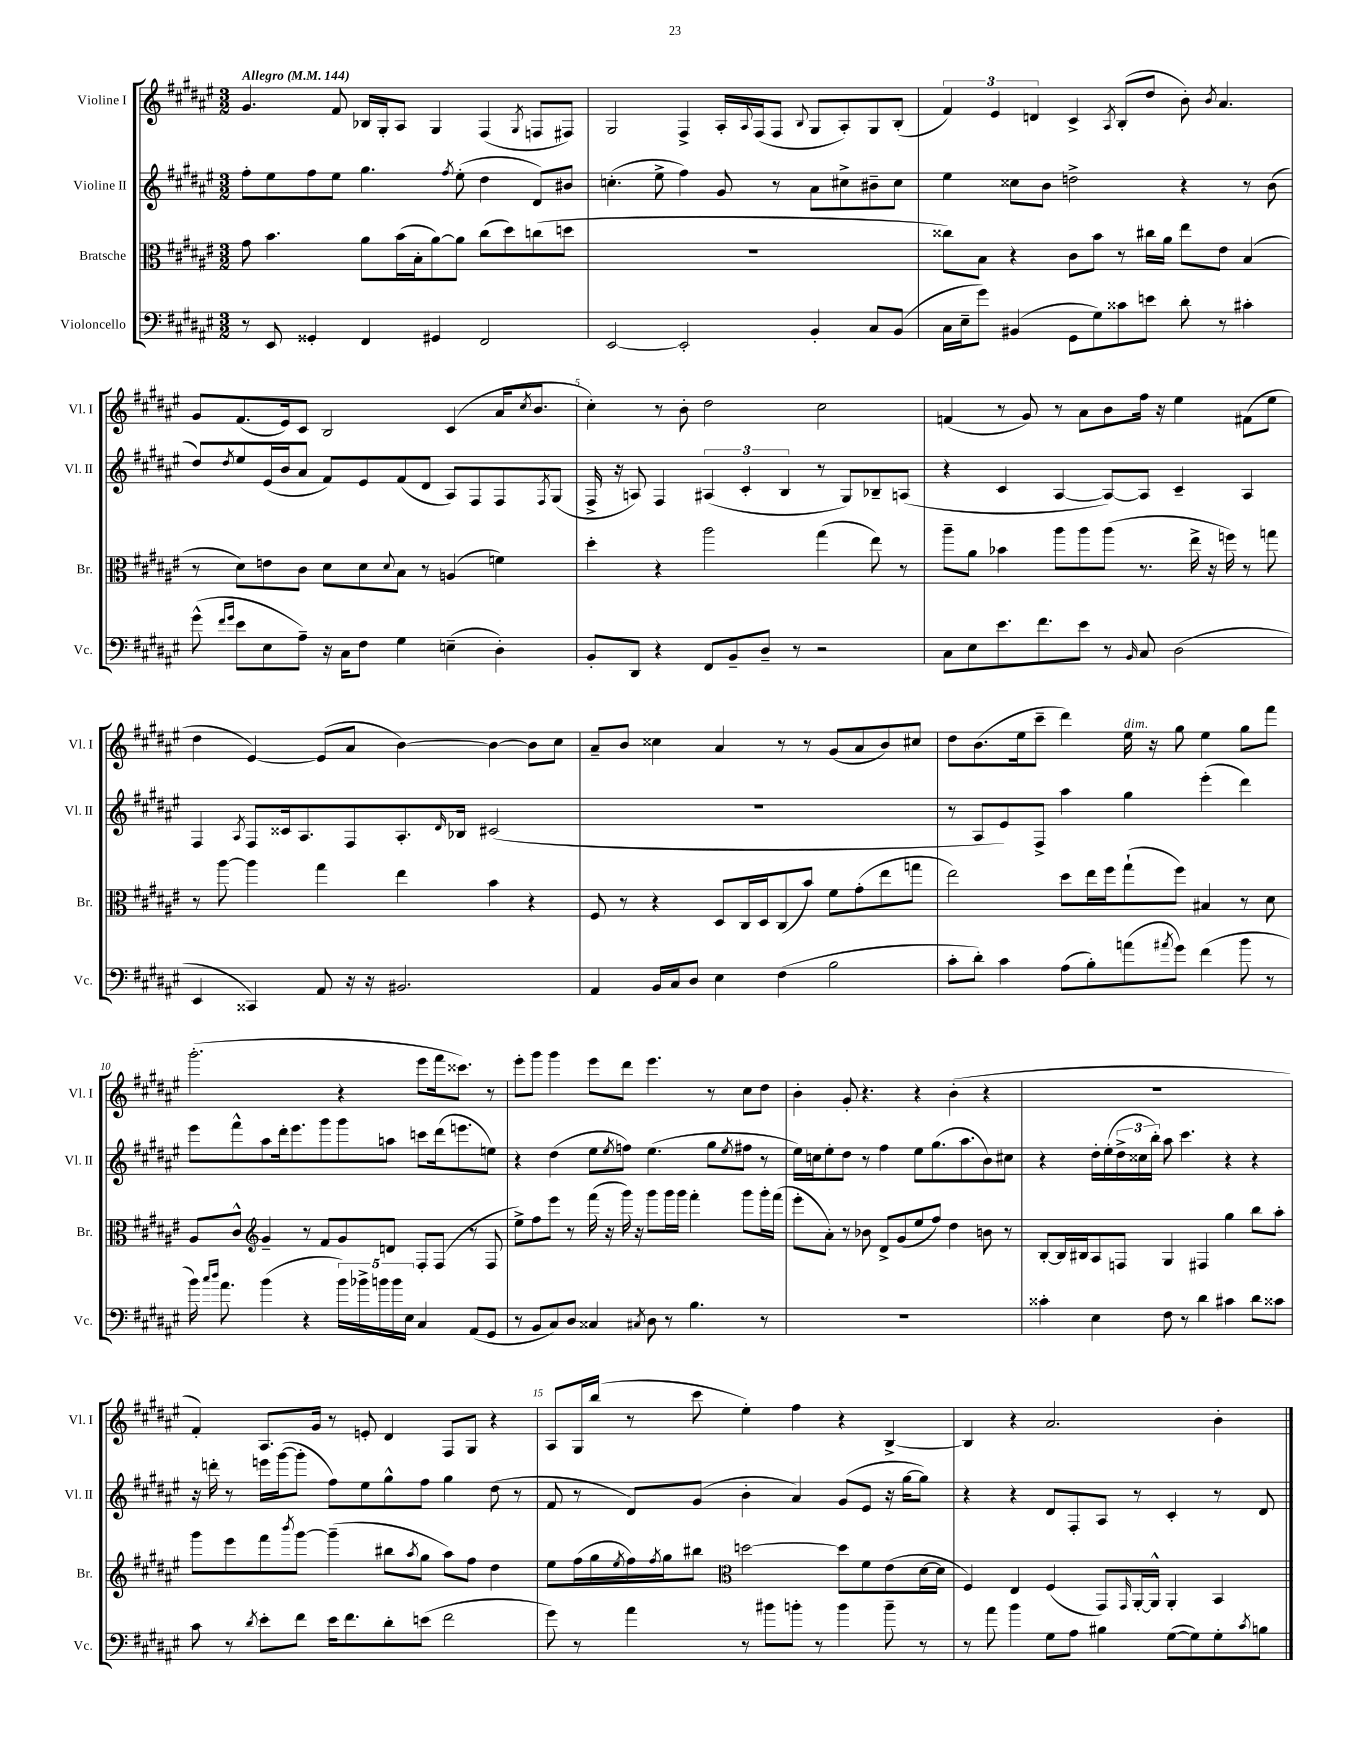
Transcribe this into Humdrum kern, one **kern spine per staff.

**kern	**kern	**kern	**kern
*part4	*part3	*part2	*part1
*staff4	*staff3	*staff2	*staff1
*I"Violoncello	*I"Bratsche	*I"Violine II	*I"Violine I
*I'Vc.	*I'Br.	*I'Vl. II	*I'Vl. I
*clefF4	*clefC3	*clefG2	*clefG2
*k[f#c#g#d#a#e#]	*k[f#c#g#d#a#e#]	*k[f#c#g#d#a#e#]	*k[f#c#g#d#a#e#]
*M3/2	*M3/2	*M3/2	*M3/2
*MM144	*MM144	*MM144	*MM144
=1	=1	=1	=1
!	!	!	!LO:TX:a:B:t=Allegro
8r	8g#\	8ff#'\L	4.g#/
8EE#/	4.b\	8ee#\	.
4GG##X'/	.	8ff#\	.
.	.	8ee#\J	8f#/
4FF#/	8a#\L	4.gg#\	16B-X/LL
.	.	.	16G#'/J
.	(16b\L	.	8A#/J
.	16B'\J	.	.
4GG#X/	[8a#\)	.	4G#/
.	.	8qff#/	.
.	8a#\J]	(8ee#'\	.
2FF#/	(8cc#\L	4dd#\	(4F#/
.	8dd#\)	.	.
.	.	.	8qG#/
.	(8ccn\	8d#/L)	8Fn/L
.	8ddn\J	8b#X/J	8F#X/J)
=2	=2	=2	=2
[2EE#/	1.r	(4.ccn'\	2G#/
.	.	8ee#^\	.
2EE#'/]	.	4ff#\)	4F#^/
.	.	8g#/	16A#'/LL
.	.	.	8qqA#/
.	.	.	(16F#/J
.	.	8r	8F#/J
.	.	.	8qqB/
4BB'/	.	8a#\L	8G#/L
.	.	8cc#X^\	8A#'/)
8C#/L	.	8b#X~\	8G#/
(8BB/J	.	8cc#\J	(8B'/J
=3	=3	=3	=3
16C#\LL	8cc##X\L)	4ee#\	6f#/)
16E#~\J	.	.	.
8g#\J)	8B\J	.	.
.	.	.	6e#/
(4BB#X/	4r	8cc##X\L	.
.	.	.	6dn/
.	.	8b\J	.
8GG#\L	8c#\L	2ddn^\	4c#^/
8G#\)	8b\J	.	.
.	.	.	8qA#/
8c##X\	8r	.	(8B'/L
8en\J	16cc#X\LL	.	8dd#/J
.	16a#\JJ	.	.
8d#'\	8ee#\L	4r	8b'\)
.	.	.	8qb/
8r	8e#\J	.	4.a#/
4c#X'\	(4B/	8r	.
.	.	(8b\	.
!!LO:LB:g=z
=4	=4	=4	=4
(8g#^^\	8r	8dd#/L)	8g#/L
16qqf#/LL	.	.	.
16qqg#/JJ	.	8qdd#/	.
8e#\L	8d#\L)	8ee#/	(8.f#/
8E#\	8en\	(16e#/L	.
.	.	16b/J	16e#/k)
8A#~\J)	8c#\J	8a#/J	8c#/J
16r	8d#\L	8f#/L)	2B/
16C#\KL	.	.	.
8F#\J	8d#\	8e#/	.
.	8qqd#/	.	.
4G#\	8B\J	(8f#/	.
.	8r	8d#/J	.
(4En~\	(4An/	8A#/L)	(4c#/
.	.	8F#/	.
4D#'\)	4fn\)	8F#/	16a#/KL
.	.	.	8qcc#/
.	.	.	8.b/J
.	.	8qF#/	.
.	.	(8G#/J	.
=5	=5	=5	=5
8BB'/L	4dd#'\	16F#^/	4cc#'\)
.	.	16r	.
8DD#/J	.	8An/)	.
4r	4r	4F#/	8r
.	.	.	8b'\
8FF#/L	2aa#\	(6A#X/	2dd#\
8BB~/	.	.	.
.	.	6c#'/	.
8D#~/J	.	.	.
.	.	6B/	.
8r	.	.	.
2r	(4gg#\	8r	2cc#\
.	.	8G#/L)	.
.	8ee#\)	8B-X~/	.
.	8r	(8An/J	.
=6	=6	=6	=6
8C#\L	8aa#~\L	4r	(4fn/
8E#\	8a#\J	.	.
8.e#\	4b-X\	4c#/	8r
.	.	.	8g#/)
8.f#\	.	.	.
.	8aa#\L	[4A#/	8r
8e#\J	8aa#\	.	8a#\L
8r	(8aa#\J	8A#/L_)	8b\
16qqBB/	.	.	.
8C#/	8.r	8A#/J]	16ff#\Jk
.	.	.	16r
(2D#\	.	4c#~/	4ee#\
.	16ee#^\	.	.
.	16r	.	.
.	16ffn\)	.	.
.	8r	4A#/	(8f#X\L
.	8ggn\	.	8ee#\J
!!LO:LB:g=z
=7	=7	=7	=7
4EE#/	8r	4F#/	4dd#\
.	[8aa#\	.	.
.	.	8qA#/	.
4CC##X/)	4aa#\]	8F#/L	[4e#/)
.	.	16c##X/k	.
.	.	8.A#/	.
8AA#/	4gg#\	.	(8e#/L]
16r	.	8F#/	8a#/J
16r	.	.	.
2.BB#X/	4ee#\	8.A#'/	[4b\)
.	.	16qqd#/	.
.	.	16B-X/Jk	.
.	4b\	(2c#X/	4b\_
.	4r	.	8b\L]
.	.	.	8cc#\J
=8	=8	=8	=8
4AA#/	8F#/	1.r	8a#~/L
.	8r	.	8b/J
16BB/LL	4r	.	4cc##X\
16C#/J	.	.	.
8D#/J	.	.	.
4E#\	8D#/L	.	4a#/
.	16C#/L	.	.
.	16D#/J	.	.
(4F#\	(8C#/	.	8r
.	8b/J)	.	8r
2B\	8f#\L	.	(8g#/L
.	(8g#'\	.	8a#/
.	8ee#\	.	8b/)
.	8ggn\J	.	8cc#X/J
=9	=9	=9	=9
8c#'\L	2ee#\)	8r	8dd#\L
8d#'\J)	.	8A#/L	(8.b\
4c#\	.	8e#/)	.
.	.	.	16ee#\k
.	.	8F#^/J	8ccc#~\J
(8A#\L	8dd#\L	4aa#\	4ddd#\)
8B'\)	16ee#\L	.	.
.	16ff#\J	.	.
!	!	!	!LO:TX:a:i:t=dim.
(8an\	(8gg#`\	4gg#\	16ee#\
.	.	.	16r
8qa#X/	.	.	.
8g#\J)	8ff#\J)	.	8gg#\
(4f#\	4B#X/	(4eee#'\	4ee#\
8b\	8r	4ddd#\)	8gg#\L
8r	8d#\	.	8fff#\J
!!LO:LB:g=z
=10	=10	=10	=10
16b\)	8A#/L	8eee#\L	(2.ggg#'\
16qqcc#/LL	.	.	.
16qqdd#/JJ	.	.	.
8.a#\	.	.	.
.	8c#^^/J	8fff#^^\	.
*	*clefG2	*	*
(4b\	4g#~/	8aa#\	.
.	.	16ddd#'\k	.
.	.	8.eee#\	.
4r	8r	.	.
.	8f#/L	8ggg#\	.
20b\LL)	8g#/	8ggg#\	4r
20b-X^\	.	.	.
20bn\	.	.	.
.	8dn/J	8aan\J	.
20b\	.	.	.
20E#\JJ	.	.	.
4C#/	8F#'/L	8cccn\L	8eee#\L
.	(8F#/J	(16ddd#\k	16fff#\k
.	.	8.eeen\	8.ccc##X\J)
(8AA#/L	8r	.	.
8GG#/J	8F#/	8een\J)	8r
=11	=11	=11	=11
8r	8ee#^\L)	4r	8eee#'\L
8BB/L	8ff#\	.	8ggg#\J
8C#/)	8eee#\J	(4dd#\	4ggg#\
8D#/J	8r	.	.
4C##X/	(16fff#\	8ee#\L	8eee#\L
.	16r	.	.
.	.	8qee#/	.
.	16ggg#\)	8ffn\J)	8ddd#\J
.	16r	.	.
8qC#X/	.	.	.
8D#\	8ggg#\L	(4.ee#\	4.eee#\
8r	16ggg#\L	.	.
.	16ggg#\JJ	.	.
4.B\	4fff#'\	.	.
.	.	8gg#\L	8r
.	.	8qee#/	.
.	8ggg#\L	8ff#X\J	8cc#\L
8r	16ggg#'\L	8r	8dd#\J
.	(16fff#\JJ	.	.
=12	=12	=12	=12
1.r	8eee#'\L	16ee#\LL)	4b'\
.	.	16ccn\J	.
.	8a#'\J)	8ee#'\	.
.	8r	8dd#\J	8g#'/
.	8b-X\	8r	4.r
.	8d#^/L	4ff#\	.
.	(8g#/	.	.
.	8ee#/	8ee#\L	4r
.	8ff#/J)	(8.gg#\	.
.	4dd#\	.	(4b'\
.	.	8.aa#\	.
.	8bn\	8b\)	4r
.	8r	8cc#X\J	.
=13	=13	=13	=13
4c##X'\	[8B'/L	4r	1.r
.	16B/L]	.	.
.	16B#X/J	.	.
4E#\	8A#/	16dd#'\LL	.
.	.	(16ee#'\	.
.	8Fn/J	24dd#^\	.
.	.	24cc##X\	.
.	.	24bb'\JJ)	.
8F#\	4G#/	8aa#\	.
8r	.	4.ccc#\	.
4d#\	4F#X/	.	.
4c#X\	4gg#\	4r	.
8d#\L	8bb\L	4r	.
8c##X\J	8aa#'\J	.	.
!!LO:LB:g=z
=14	=14	=14	=14
8c#\	8ggg#\L	16r	4f#'/)
.	.	16dddn'\	.
8r	8eee#\	8r	.
8qd#/	.	.	.
8e#'\L	8fff#\	16eeen\LL	8.A#/L
.	.	([16ggg#\J	.
.	8qbbb/	.	.
8f#\J	[8ggg#\J	8ggg#'\J]	.
.	.	.	16g#/Jk
16e#\KL	(4ggg#~\]	8ff#\L)	8r
8.f#\	.	.	.
.	.	8ee#\	8en'/
8d#'\	8bb#X\L	8gg#^^\	4d#/
.	8qaa#/	.	.
(8en\J	8gg#\J	8ff#\J	.
2f#\	8aa#\L)	4gg#\	8F#/L
.	8ff#\J	.	8G#/J
.	4dd#\	(8dd#\	4r
.	.	8r	.
=15	=15	=15	=15
8g#\)	8ee#\L	8f#/	8A#/L
8r	(16ff#\L	8r	16G#/L
.	16gg#\	.	(16bb/JJ
.	8qee#/	.	.
4a#\	16ff#\)	8d#/L)	8r
.	8qff#/	.	.
.	16gg#\J	.	.
.	8bb#X\J	(8g#/J	8ccc#\
*	*clefC3	*	*
8r	[2ddn\	4b'\	4ee#'\)
8b#X\L	.	.	.
8bn'\J	.	4a#/)	4ff#\
8r	.	.	.
4b\	8dd\L]	(8g#/L	4r
.	8f#\	8e#/J	.
8b~\	(8e#\	16r	[4B^/
.	.	[16gg#\KL	.
8r	[16d#\L	8gg#\J])	.
.	16d#\JJ]	.	.
=16	=16	=16	=16
8r	4F#/)	4r	4B/]
8a#\	.	.	.
4b\	4E#/	4r	4r
8G#\L	(4F#/	8d#/L	2.a#/
8A#\J	.	8F#'/	.
4B#X\	8GG#/L)	8A#/J	.
.	16qqGG#/	.	.
.	[16AA#'/L	8r	.
.	16AA#^^/JJ]	.	.
([8G#\L	4AA#'/	4c#'/	.
8G#\])	.	.	.
8G#'\	4BB/	8r	4b'\
8qc#/	.	.	.
8Bn\J	.	8d#/	.
==	==	==	==
*-	*-	*-	*-
